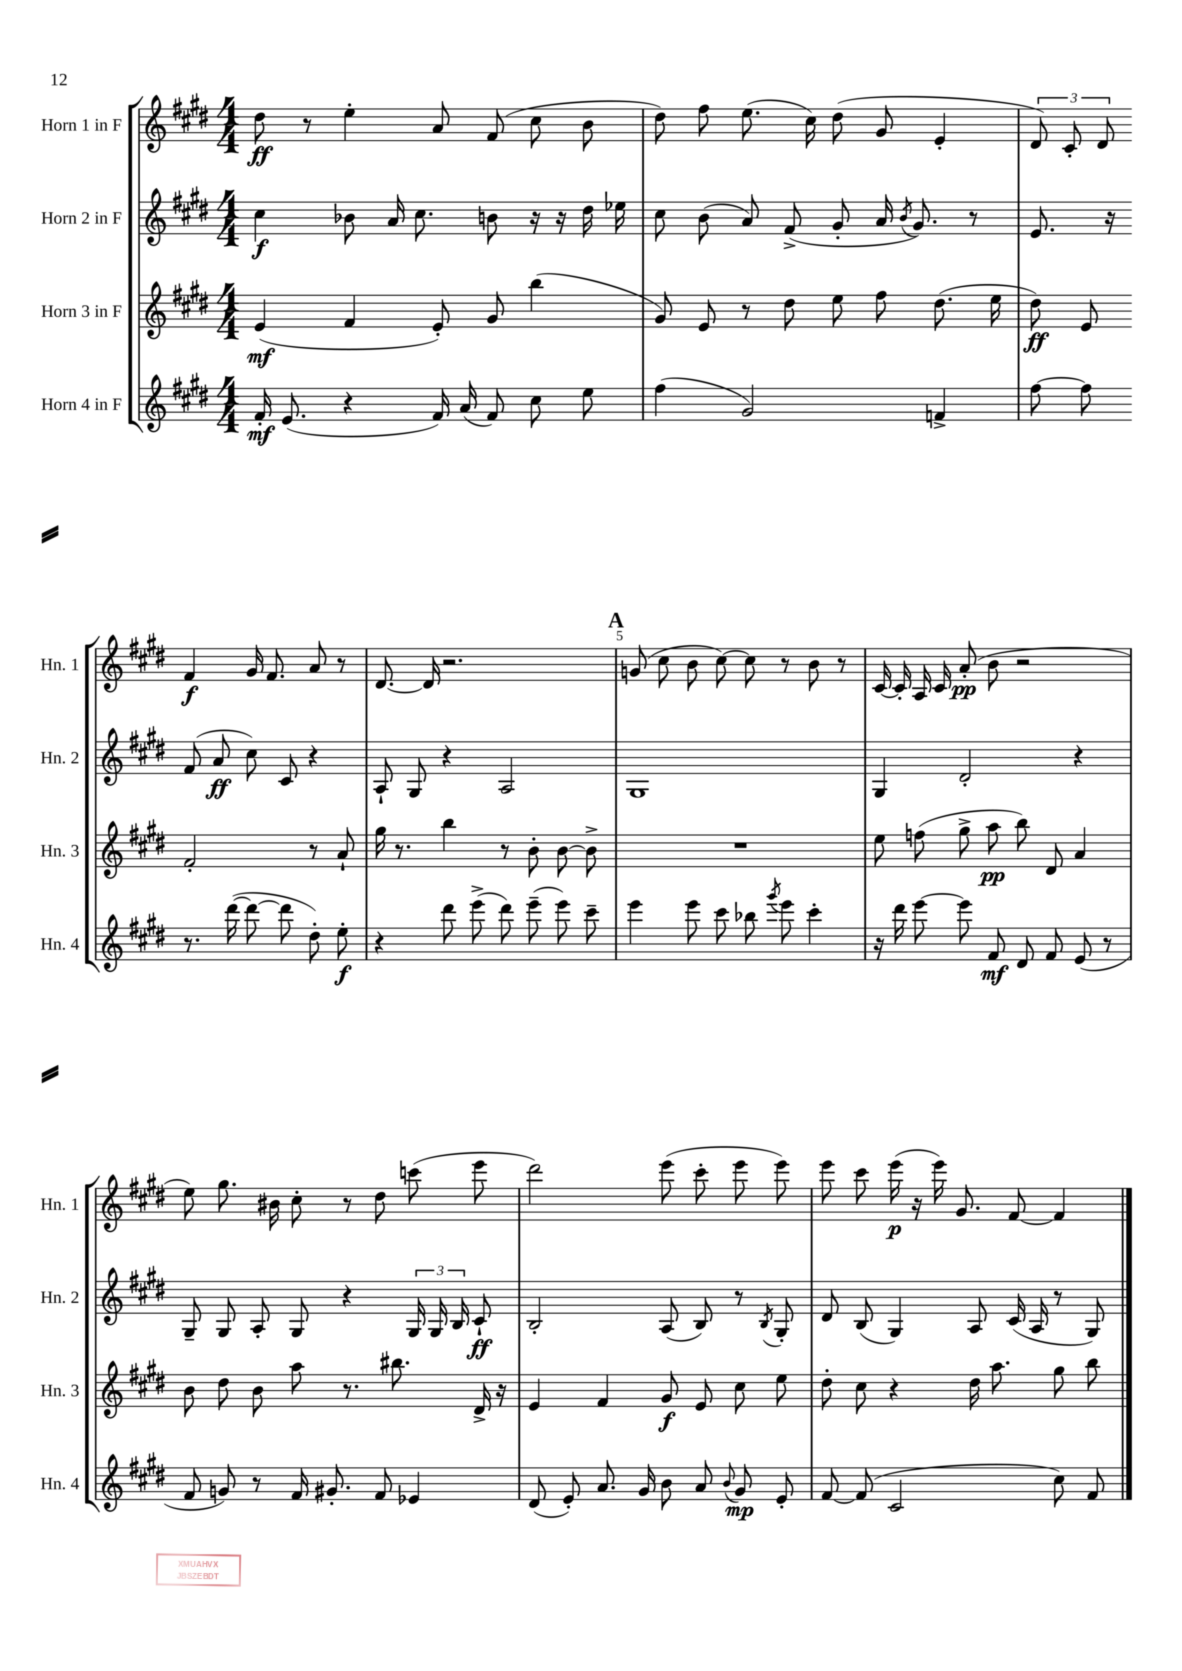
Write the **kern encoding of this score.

**kern	**kern	**kern	**kern
*staff4	*staff3	*staff2	*staff1
*clefG2	*clefG2	*clefG2	*clefG2
*k[f#c#g#d#]	*k[f#c#g#d#]	*k[f#c#g#d#]	*k[f#c#g#d#]
*M4/4	*M4/4	*M4/4	*M4/4
16f#'	(4e	4cc#	8dd#
(8.e	.	.	.
.	.	.	8r
4r	4f#	8b-	4ee'
.	.	16a	.
.	.	8.cc#	.
16f#)	8e')	.	8a
(16a	.	.	.
8f#)	8g#	8b	(8f#
8cc#	(4bb	16r	8cc#
.	.	16r	.
8ee	.	16dd#	8b
.	.	16ee-	.
=	=	=	=
(4ff#	8g#)	8cc#	8dd#)
.	8e	(8b	8ff#
2g#)	8r	8a)	(8.ee
.	8dd#	(8f#^	.
.	.	.	16cc#)
.	8ee	8g#'	(8dd#
.	8ff#	16a	8g#
.	.	8qb	.
.	.	8.g#)	.
4f^	(8.dd#	.	4e'
.	.	8r	.
.	16ee	.	.
=	=	=	=
[8ff#	8dd#)	8.e	12d#)
.	.	.	12c#'
8ff#]	8e	.	.
.	.	.	12d#
.	.	16r	.
8.r	2f#'	(8f#	4f#
.	.	8a	.
([16ddd#	.	.	.
8ddd#_	.	8cc#)	16g#
.	.	.	8.f#
8ddd#]	.	8c#	.
8dd#')	8r	4r	8a
8ee'	8a`	.	8r
=	=	=	=
4r	16gg#	8A`	[8.d#
.	8.r	.	.
.	.	8G#	.
.	.	.	16d#]
8ddd#	4bb	4r	2.r
(8eee^	.	.	.
8ddd#)	8r	2A	.
(8eee~	8b'	.	.
8eee)	[8b	.	.
8ccc#~	8b^]	.	.
=	=	=	=
4eee	1r	1G#	(8g
.	.	.	8cc#
8eee	.	.	8b
8ccc#	.	.	[8cc#)
8bb-	.	.	8cc#]
8qggg#	.	.	.
8eee	.	.	8r
4ccc#'	.	.	8b
.	.	.	8r
=	=	=	=
16r	8ee	4G#	[16c#
16ddd#	.	.	16c#']
[8eee	(8ff	.	16A
.	.	.	16c#
8eee]	8gg#^	2d#'	(8a'
8f#	8aa	.	8b
8d#	8bb)	.	2r
8f#	8d#	.	.
(8e	4a	4r	.
8r	.	.	.
=	=	=	=
8f#	8b	8G#~	8ee)
8g)	8dd#	8G#	8.gg#
8r	8b	8A'	.
.	.	.	16b#
16f#	8aa	8G#	8cc#'
8.g#'	.	.	.
.	8.r	4r	8r
8f#	.	.	8dd#
.	8.bb#	.	.
4e-	.	24G#	(8ccc
.	.	24G#	.
.	.	24B	.
.	16d#^	8c#`	8eee
.	16r	.	.
=	=	=	=
(8d#	4e	2B'	2ddd#)
8e')	.	.	.
8.a	4f#	.	.
16g#	.	.	.
8b	8g#	(8A	(8eee
8a	8e	8B)	8ccc#'
8qqb	.	.	.
8g#	8cc#	8r	8eee
.	.	8qB	.
8e'	8ee	8G#'	8eee)
=	=	=	=
[8f#	8dd#'	8d#	8eee
(8f#]	8cc#	(8B	8ccc#
2c#	4r	4G#)	(16eee
.	.	.	16r
.	.	.	16eee)
.	.	.	8.g#
.	16dd#	8A	.
.	8.aa	.	.
.	.	(16c#	[8f#
.	.	16A	.
8cc#)	8gg#	8r	4f#]
8f#	8bb	8G#)	.
==	==	==	==
*-	*-	*-	*-
